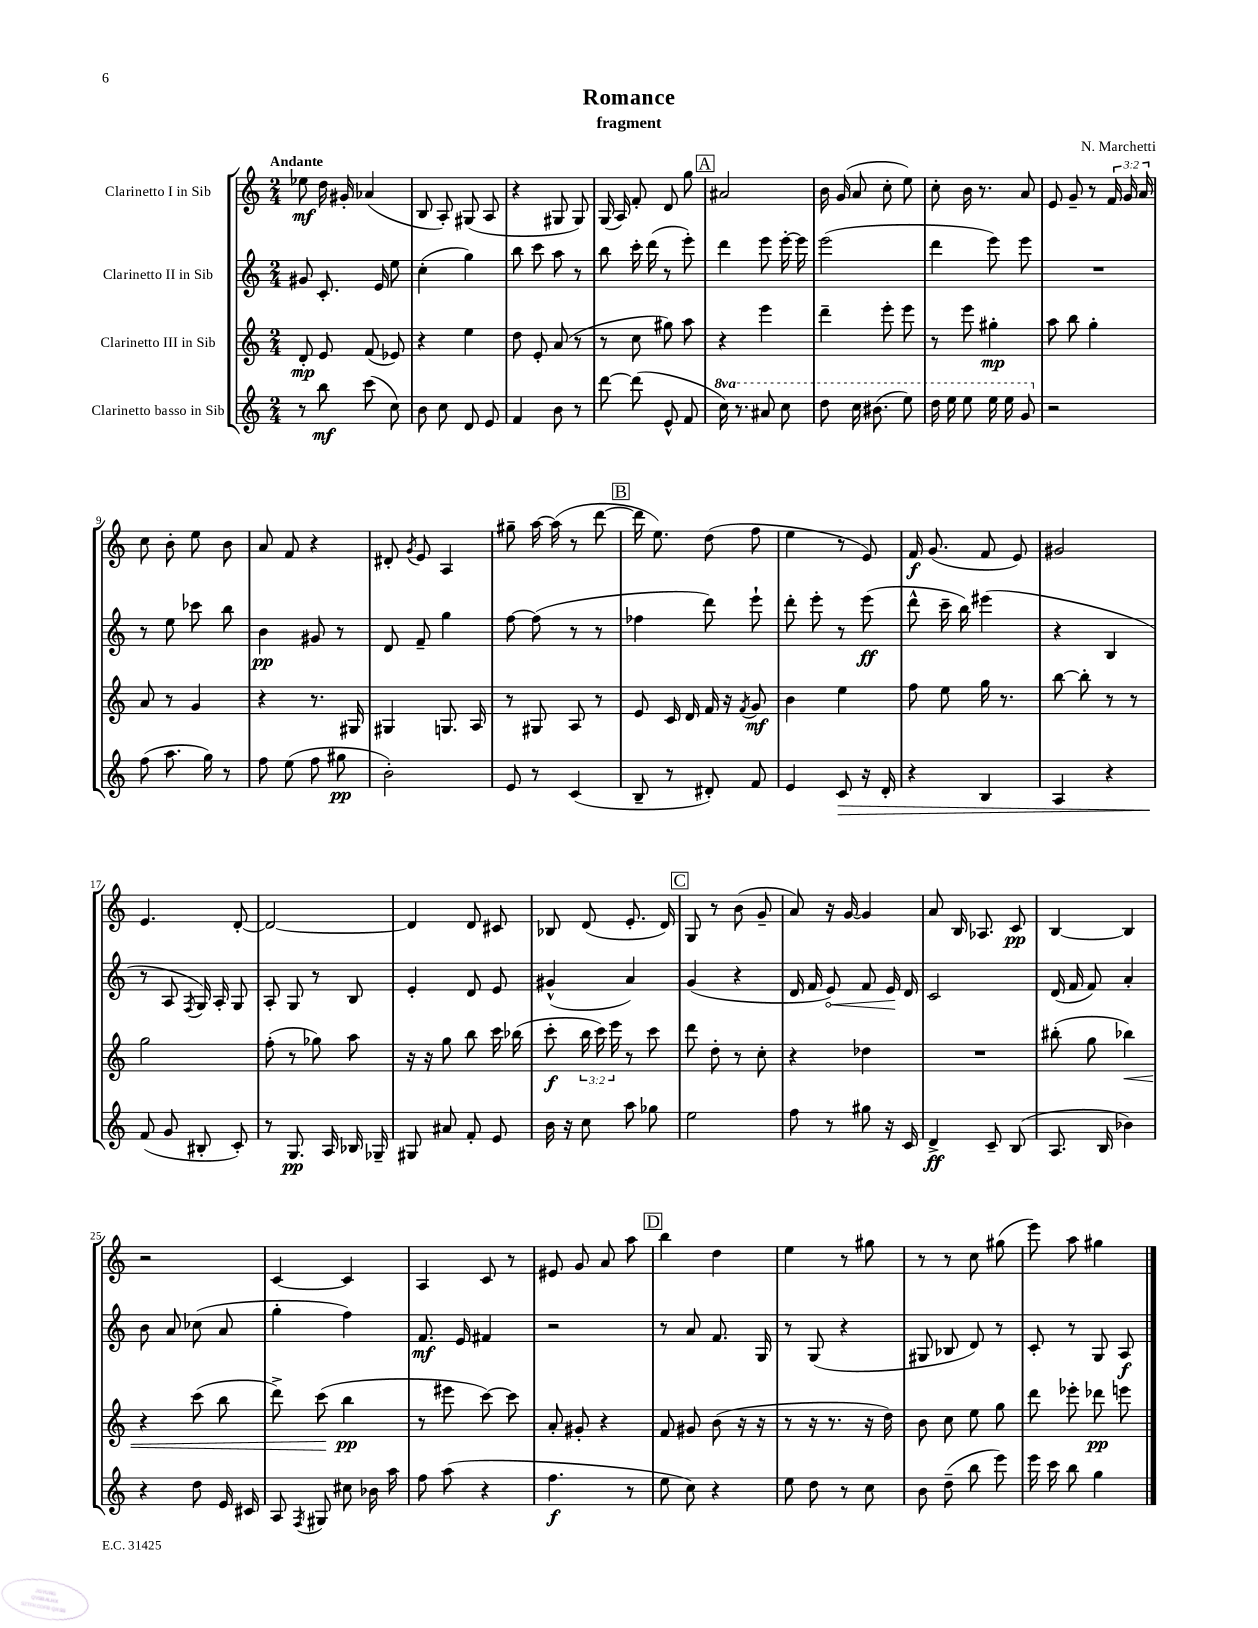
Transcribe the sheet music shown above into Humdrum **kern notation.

**kern	**kern	**kern	**kern
*staff4	*staff3	*staff2	*staff1
*clefG2	*clefG2	*clefG2	*clefG2
*k[]	*k[]	*k[]	*k[]
*M2/4	*M2/4	*M2/4	*M2/4
8r	8d'	8g#	8ee-
8bb	8e	8.c'	16dd
.	.	.	16g#'
(8ccc	(8f	.	(4a-
.	.	16e	.
8cc)	8e-)	8ee	.
=	=	=	=
8b	4r	(4cc'	8B
8cc	.	.	8A')
8d	4ee	4gg)	(8G#
8e	.	.	8A
=	=	=	=
4f	8dd	8bb	4r
.	8e'	8ccc	.
8b	(8a	8aa	8G#
8r	8r	8r	8G#)
=	=	=	=
[8ddd	8r	8bb	(16G
.	.	.	16A)
(8ddd]	8cc	16ccc'	8f'
.	.	(16ddd	.
8e^^	8gg#)	8r	8d
8f	8aa	8eee')	8gg
=	=	=	=
16ccc)	4r	4ddd	2a#
8.r	.	.	.
8aa#	4eee	8eee	.
8ccc	.	[16eee'	.
.	.	16eee]	.
=	=	=	=
8ddd	4ddd~	(2eee	16b
.	.	.	(16g
16ccc	.	.	8a
(8.bb#	.	.	.
.	8eee'	.	8cc'
8eee)	8eee	.	8ee)
=	=	=	=
16ddd	8r	4ddd	8cc'
16eee	.	.	.
8eee	8eee	.	16b
.	.	.	8.r
16eee	4gg#'	8eee)	.
16eee	.	.	.
8gg	.	8eee	8a
=	=	=	=
2r	8aa	2r	8e
.	8bb	.	8g~
.	4gg'	.	8r
.	.	.	24f
.	.	.	24g
.	.	.	24a
=	=	=	=
(8ff	8a	8r	8cc
8.aa	8r	8ee	8b'
.	4g	8ccc-	8ee
16gg)	.	.	.
8r	.	8bb	8b
=	=	=	=
8ff	4r	4b	8a
(8ee	.	.	8f
8ff	8.r	8g#	4r
8gg#	.	8r	.
.	16G#	.	.
=	=	=	=
2b')	4G#	8d	8d#'
.	.	.	8qg
.	.	8f~	8e
.	8.G	4gg	4A
.	16A	.	.
=	=	=	=
8e	8r	[8ff	8gg#~
8r	8G#	(8ff]	[16aa
.	.	.	(16aa]
(4c	8A	8r	8r
.	8r	8r	[8ddd
=	=	=	=
8B~	8e	4ff-	16ddd]
.	.	.	8.ee)
8r	16c	.	.
.	16d	.	.
8d#')	16f	8ddd)	(8dd
.	16r	.	.
.	8qf	.	.
8f	8g	8eee`	8ff
=	=	=	=
4e	4b	8ddd'	4ee
.	.	8eee'	.
8c	4ee	8r	8r
16r	.	(8eee	8e)
16d'	.	.	.
=	=	=	=
4r	8ff	8ddd^^	16f
.	.	.	(8.g
.	8ee	16ccc~	.
.	.	16bb)	.
4B	16gg	(4eee#	8f
.	8.r	.	.
.	.	.	8e)
=	=	=	=
4A	[8bb	4r	2g#
.	8bb']	.	.
4r	8r	4B	.
.	8r	.	.
=	=	=	=
(8f	2gg	8r	4.e
8g	.	8A	.
.	.	8qF	.
8B#'	.	16G)	.
.	.	16A'	.
8c')	.	8G	[8d'
=	=	=	=
8r	(8ff'	8A'	2d_
8.G	8r	8G	.
.	8gg-)	8r	.
16A	.	.	.
16B-	8aa	8B	.
16G-~	.	.	.
=	=	=	=
8G#	16r	4e'	4d]
.	16r	.	.
8a#	8gg	.	.
8f'	8bb	8d	8d
8e	16ccc	8e	8c#
.	(16bb-	.	.
=	=	=	=
16b	8ccc'	(4g#^^	8B-
16r	.	.	.
8cc	24bb	.	(8d
.	24ccc)	.	.
.	24eee	.	.
8aa	8r	4a)	8.e'
8gg-	8ccc	.	.
.	.	.	16d)
=	=	=	=
2ee	8ddd	(4g	8G
.	8dd'	.	8r
.	8r	4r	(8b
.	8cc'	.	8g~
=	=	=	=
8ff	4r	16d	8a)
.	.	16f	.
8r	.	8e)	16r
.	.	.	[16g
8gg#	4dd-	8f	4g]
16r	.	16e	.
16c	.	16d	.
=	=	=	=
4d^	2r	2c	8a
.	.	.	16B
.	.	.	8.A-
8c~	.	.	.
(8B	.	.	8c
=	=	=	=
8.A	(8bb#'	(16d	[4B
.	.	16f	.
.	8gg	8f)	.
16B	.	.	.
4b-)	4bb-)	4a'	4B]
=	=	=	=
4r	4r	8b	2r
.	.	8a	.
8dd	(8ccc	(8cc-	.
16e	8bb	8a	.
16c#	.	.	.
=	=	=	=
8A	8ddd^)	4gg'	[4c
8qF	.	.	.
8G#	(8ccc	.	.
8cc#	4bb	4ff)	4c]
16b-	.	.	.
16aa	.	.	.
=	=	=	=
8ff	8r	8.f	4A
(8aa	8eee#	.	.
.	.	16e	.
4r	[8ccc)	4f#	8c
.	8ccc]	.	8r
=	=	=	=
4.ff	8a'	2r	8e#
.	8g#'	.	8g
.	4r	.	8a
8r	.	.	8aa
=	=	=	=
8ee	8f	8r	4bb
8cc)	8g#	8a	.
4r	(8b	8.f	4dd
.	16r	.	.
.	16r	16G	.
=	=	=	=
8ee	8r	8r	4ee
8dd	16r	(8G	.
.	8.r	.	.
8r	.	4r	8r
8cc	16r	.	8gg#
.	16dd)	.	.
=	=	=	=
8b	8b	8G#	8r
(8dd~	8cc	8B-	8r
8bb	8ee	8d)	8cc
8eee)	8gg	8r	(8gg#
=	=	=	=
16eee	8ddd	8c'	8eee)
16ccc	.	.	.
8bb	8eee-'	8r	8aa
4gg	8ddd-	8G	4gg#
.	8eee	8A	.
==	==	==	==
*-	*-	*-	*-
